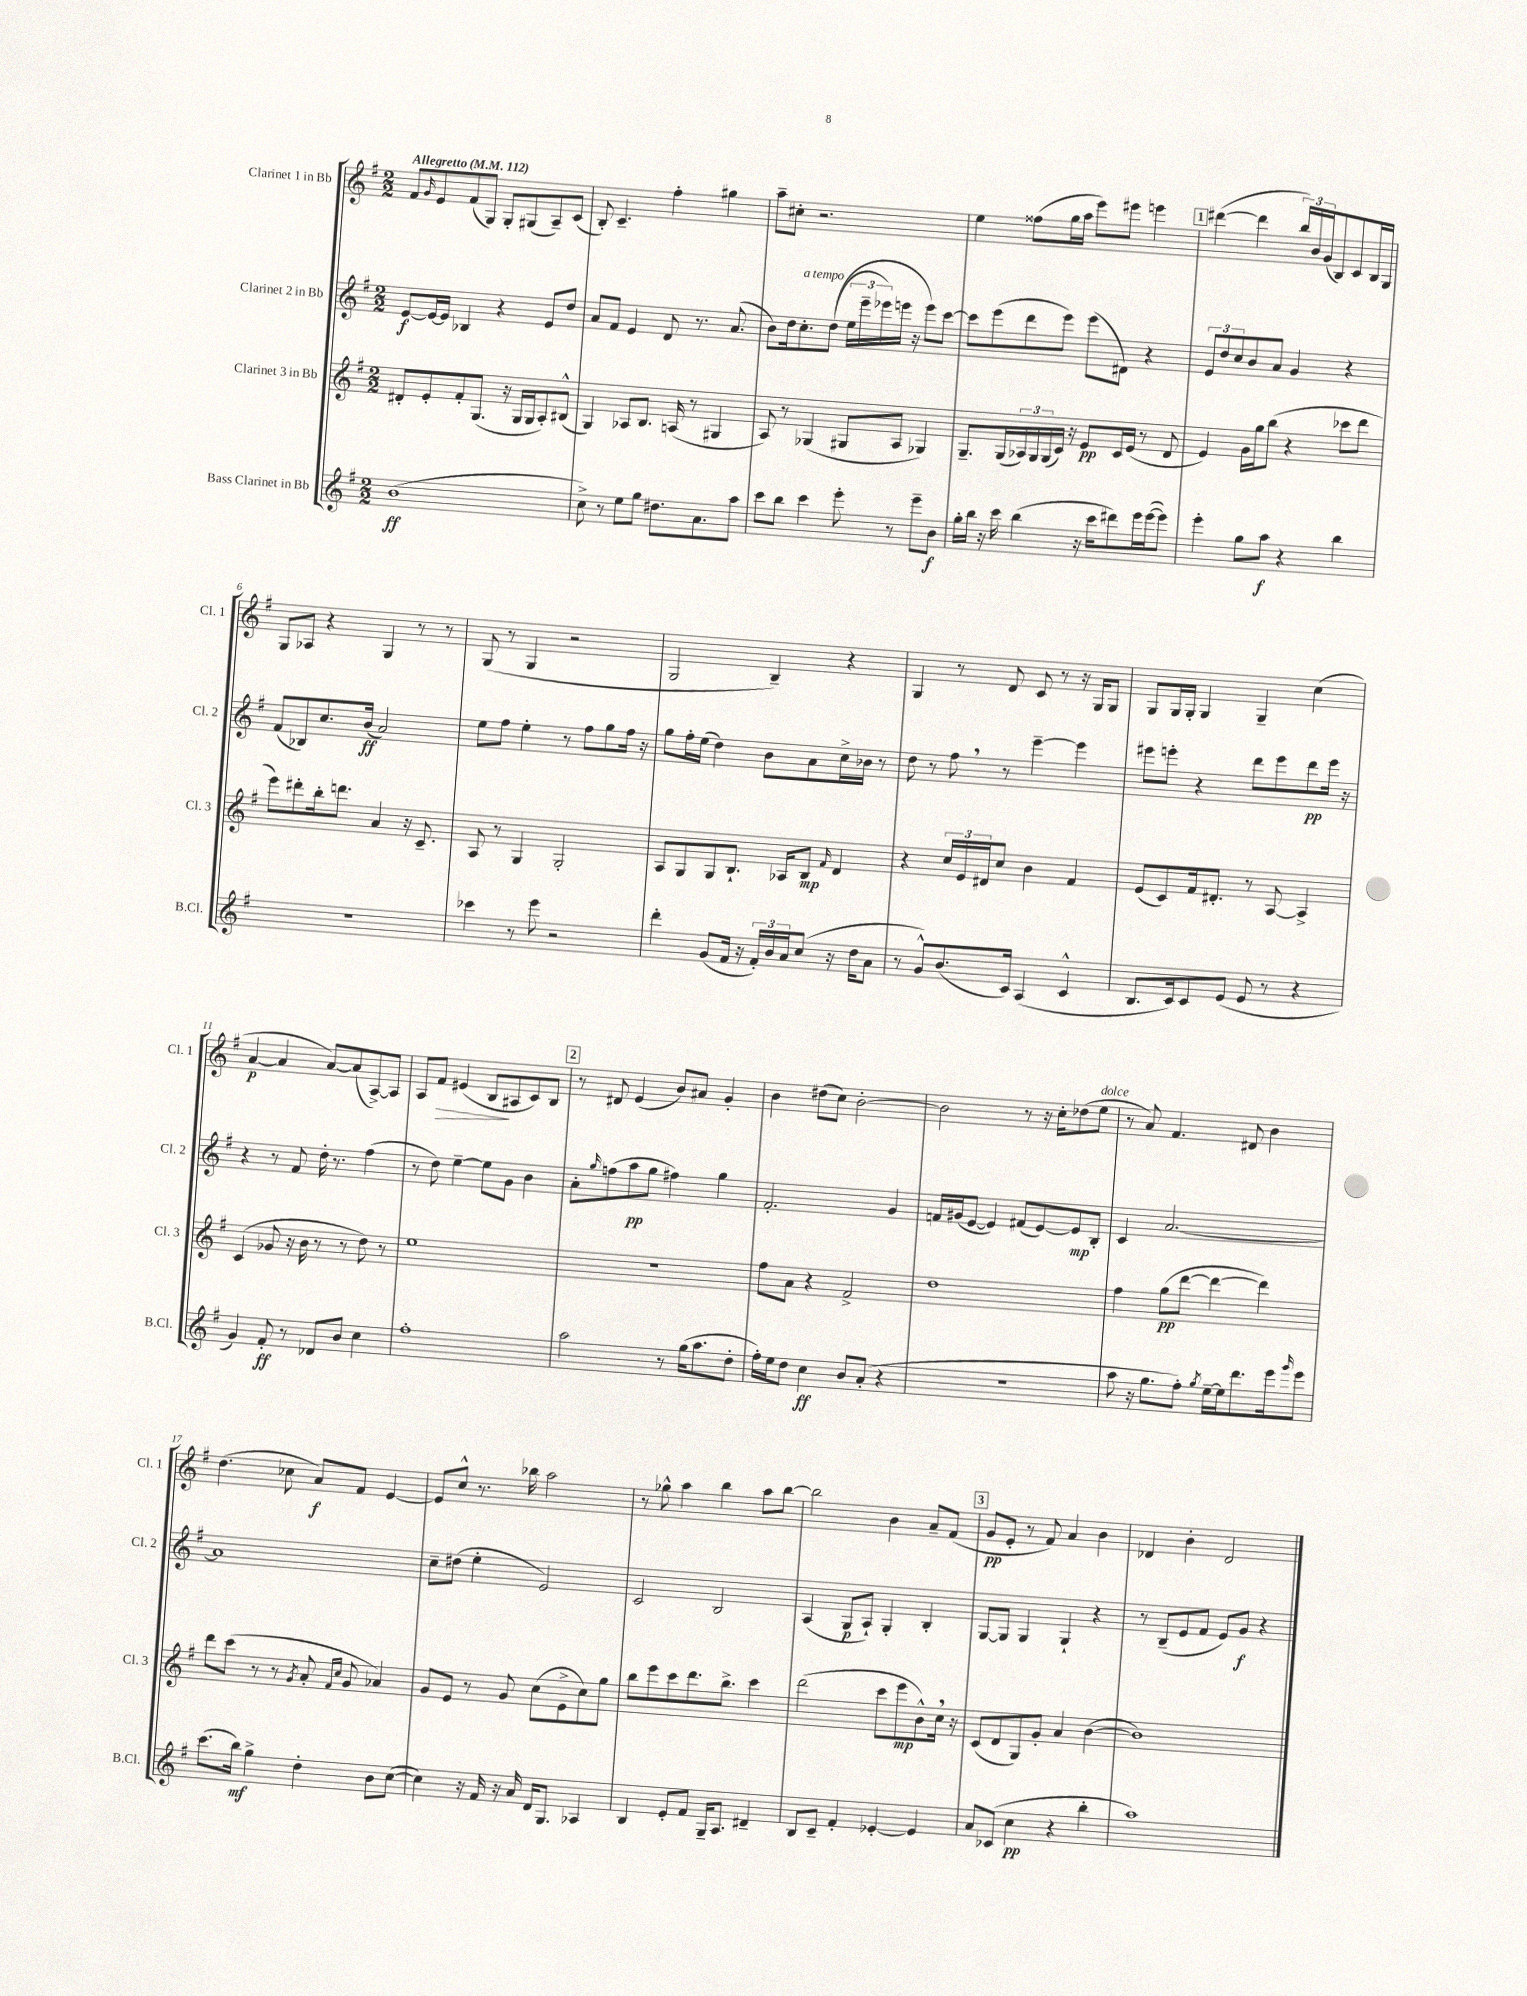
<<
\new StaffGroup <<
\new Staff = "s0" \with { instrumentName = "Clarinet 1 in Bb" shortInstrumentName = "Cl. 1" } {
    \clef treble \key g \major \numericTimeSignature \time 2/2 \tempo "Allegretto" 4 = 112
    fis'8 \grace { g'16 } e'8 fis'8( g8) g8-. gis8( a8--) c'8( |
    b8-.) c'4.-- fis''4-. gis''4 |
    a''8-- cis''8-. r2. |
    e''4 fisis''8( g''16 a''16 e'''8) eis'''8 e'''4 |
    \mark \markup { \box "1" } dis'''4~( dis'''4 \tuplet 3/2 { b''16) b'16 g'16( } b8) c'8 b16 g16 |
    g8 aes8 r4 g4 r8 r8 |
    g8( r8 g4 r2 |
    g2 b4--) r4 |
    g4 r8 d'8 c'8 r8 r16 g16 g8 |
    g8 g16 g16-. g4 g4-- c''4( |
    a'4~\p a'4 a'8~) a'8( a8~->) a8 |
    a8 fis'8\> eis'4( b8\! ais8 c'8) b8 |
    \mark \markup { \box "2" } r8 dis'8 e'4( b'8) ais'8 g'4-. |
    b'4 dis''8( c''8) b'2~-. |
    b'2 r8 r16 c''16-. des''8( e''8^\markup { \italic "dolce" } |
    r8 a'8) fis'4. dis'8 b'4 |
    d''4.( ces''8 a'8\f) fis'8 e'4~ |
    e'8 c''8-^ r8. bes''16 a''2 |
    r8 ges''8-^ a''4 b''4 a''8 b''8~ |
    b''2 b'4 a'8-- fis'8( |
    \mark \markup { \box "3" } g'8\pp e'8-. r8 fis'8) a'4 b'4 |
    des'4 b'4-. des'2 \bar "|." |
}
\new Staff = "s1" \with { instrumentName = "Clarinet 2 in Bb" shortInstrumentName = "Cl. 2" } {
    \clef treble \key g \major \numericTimeSignature \time 2/2
    e'8~\f e'16~ e'16 bes4 r4 e'8 d''8 |
    a'8 fis'8 e'4 d'8 r8. a'8.( |
    b'8) d''16 c''8.-.^\markup { \italic "a tempo" } d''8(\( \tuplet 3/2 { e''16 e'''16-- ees'''16) } e'''16 r16 e'''8\) c'''8~ |
    c'''8 e'''8( d'''8 e'''8) e'''8( dis'8) r4 |
    \mark \markup { \box "1" } \tuplet 3/2 { e'8 d''8 c''8 } b'8 a'8 g'4 r4 |
    fis'8( bes8) c''8. b'16\ff( a'2) |
    e''8 fis''8 e''4-. r8 fis''8 g''8 fis''16 r16 |
    g''8 fis''16-. e''16( d''4) b'8 a'8 c''16-> bes'16 r8 |
    d''8 r8 fis''8 \breathe r8 e'''4~-- e'''4 |
    eis'''8 e'''8-. r4 d'''8 e'''8 d'''8\pp e'''16 r16 |
    r4 r8 fis'8 d''16-. r8. fis''4( |
    r8 d''8) e''4~-- e''8 g'8 b'4 |
    \mark \markup { \box "2" } a'8-. \grace { g''16 } f''8( a''8\pp g''8 fis''4) g''4 |
    fis'2.-. g'4 |
    f'16 gis'16( e'8~ e'4) fis'8( e'8~) e'8\mp b8-. |
    c'4 a'2.~ |
    a'1 |
    c''8-- dis''8( e''4-. e'2) |
    c'2 b2 |
    a4( g8\p a8-!) g4-. b4-. |
    \mark \markup { \box "3" } g8~ g8 g4 g4-! r4 |
    r8 b8--( e'8 fis'8 e'8) g'8\f r4 \bar "|." |
}
\new Staff = "s2" \with { instrumentName = "Clarinet 3 in Bb" shortInstrumentName = "Cl. 3" } {
    \clef treble \key g \major \numericTimeSignature \time 2/2
    dis'8-. e'8-. fis'8-. g8.( r16 g16 g16 a8-.) bis8-^( |
    g4) aes8 b8. a16( r8 gis4 |
    a8) r8 ges4( gis8 a8 ges4) |
    g8.-- g16( \tuplet 3/2 { aes16) g16 g16( } c'16) r16 e'8\pp c'16 e'16( r8 d'8 |
    \mark \markup { \box "1" } e'4) g'16 g''16 b''8( r4 ces'''8 d'''8 |
    e'''8) dis'''8-. b''16-. d'''8. a'4 r16 c'8.-- |
    a8 r8 g4 g2-. |
    a8 g8 g8 b8.-! aes16 b8\mp \grace { fis'16 } d'4 |
    r4 \tuplet 3/2 { c''16 e'16 dis'16 } c''8 b'4 fis'4 |
    e'8( c'8) fis'16 dis'8.-. r8 a8~ a4-> |
    c'4( ges'8 r16 b'16 r8 r8 d''8) r8 |
    e''1 |
    \mark \markup { \box "2" } R1 |
    fis''8 a'8 r4 fis'2-> |
    d''1 |
    fis''4 g''8\pp( d'''8~ d'''4~ d'''4) |
    d'''8 c'''8( r8 r8 \acciaccatura { g'8 } a'8-. \grace { fis'16 c''16 } g'8 aes'4) |
    g'8 e'8 r8 g'8 c''8( e'8-> c''8) g''8 |
    b''8 e'''8 c'''8 d'''8. b''8.-> c'''4 |
    d'''2( c'''8 e'''8\mp b'8-^) c''16 \breathe r16 |
    \mark \markup { \box "3" } c'8( d'8 g8) g'8-. a'4 b'4~( |
    b'1) \bar "|." |
}
\new Staff = "s3" \with { instrumentName = "Bass Clarinet in Bb" shortInstrumentName = "B.Cl." } {
    \clef treble \key g \major \numericTimeSignature \time 2/2
    b'1\ff( |
    c''8->) r8 e''8 g''8 dis''8. a'8. a''8 |
    c'''8 b''8 c'''4 e'''8-. r8 e'''8-- b'8\f |
    g''16-. b''16 r16 c'''16 b''4( r16 c'''16 dis'''8) e'''16 e'''16~( e'''8) |
    \mark \markup { \box "1" } e'''4-. g''8 a''8\f r4 b''4 |
    r1 |
    ces'''4 r8 e'''8 r2 |
    d'''4-. g'8( fis'16 r16 \tuplet 3/2 { fis'16-.) b'16 a'16 } c''8( r16 d''16 a'8 |
    r8 g'8-^) b'8.( c'16) a4( c'4-^ |
    b8. c'16) c'8 e'8( e'8 r8 r4 |
    g'4) fis'8-.\ff r8 des'8 b'8 c''4 |
    fis''1-. |
    \mark \markup { \box "2" } a''2 r8 g''16( a''8. d''8-. |
    fis''16-.) e''16 d''8 c''4\ff b'8 a'8-.( r4 |
    R1 |
    a''8 r16 g''8. fis''8-.) \acciaccatura { g''8 } e''16~-- e''16 d'''8. e'''16 \grace { g'''16 } e'''8 |
    c'''8.( b''16\mf) g''4-> d''4-. b'8 c''8~( |
    c''4) r16 fis'16 r16 a'16 d'16 g8. aes4 |
    b4 e'8-. fis'8 g16-- a8. dis'4-- |
    b8 c'8-- fis'4-. ees'4~-. ees'4 |
    \mark \markup { \box "3" } a'8 ces'8( c''4\pp r4 b''4-. |
    a''1) \bar "|." |
}
>>
>>
